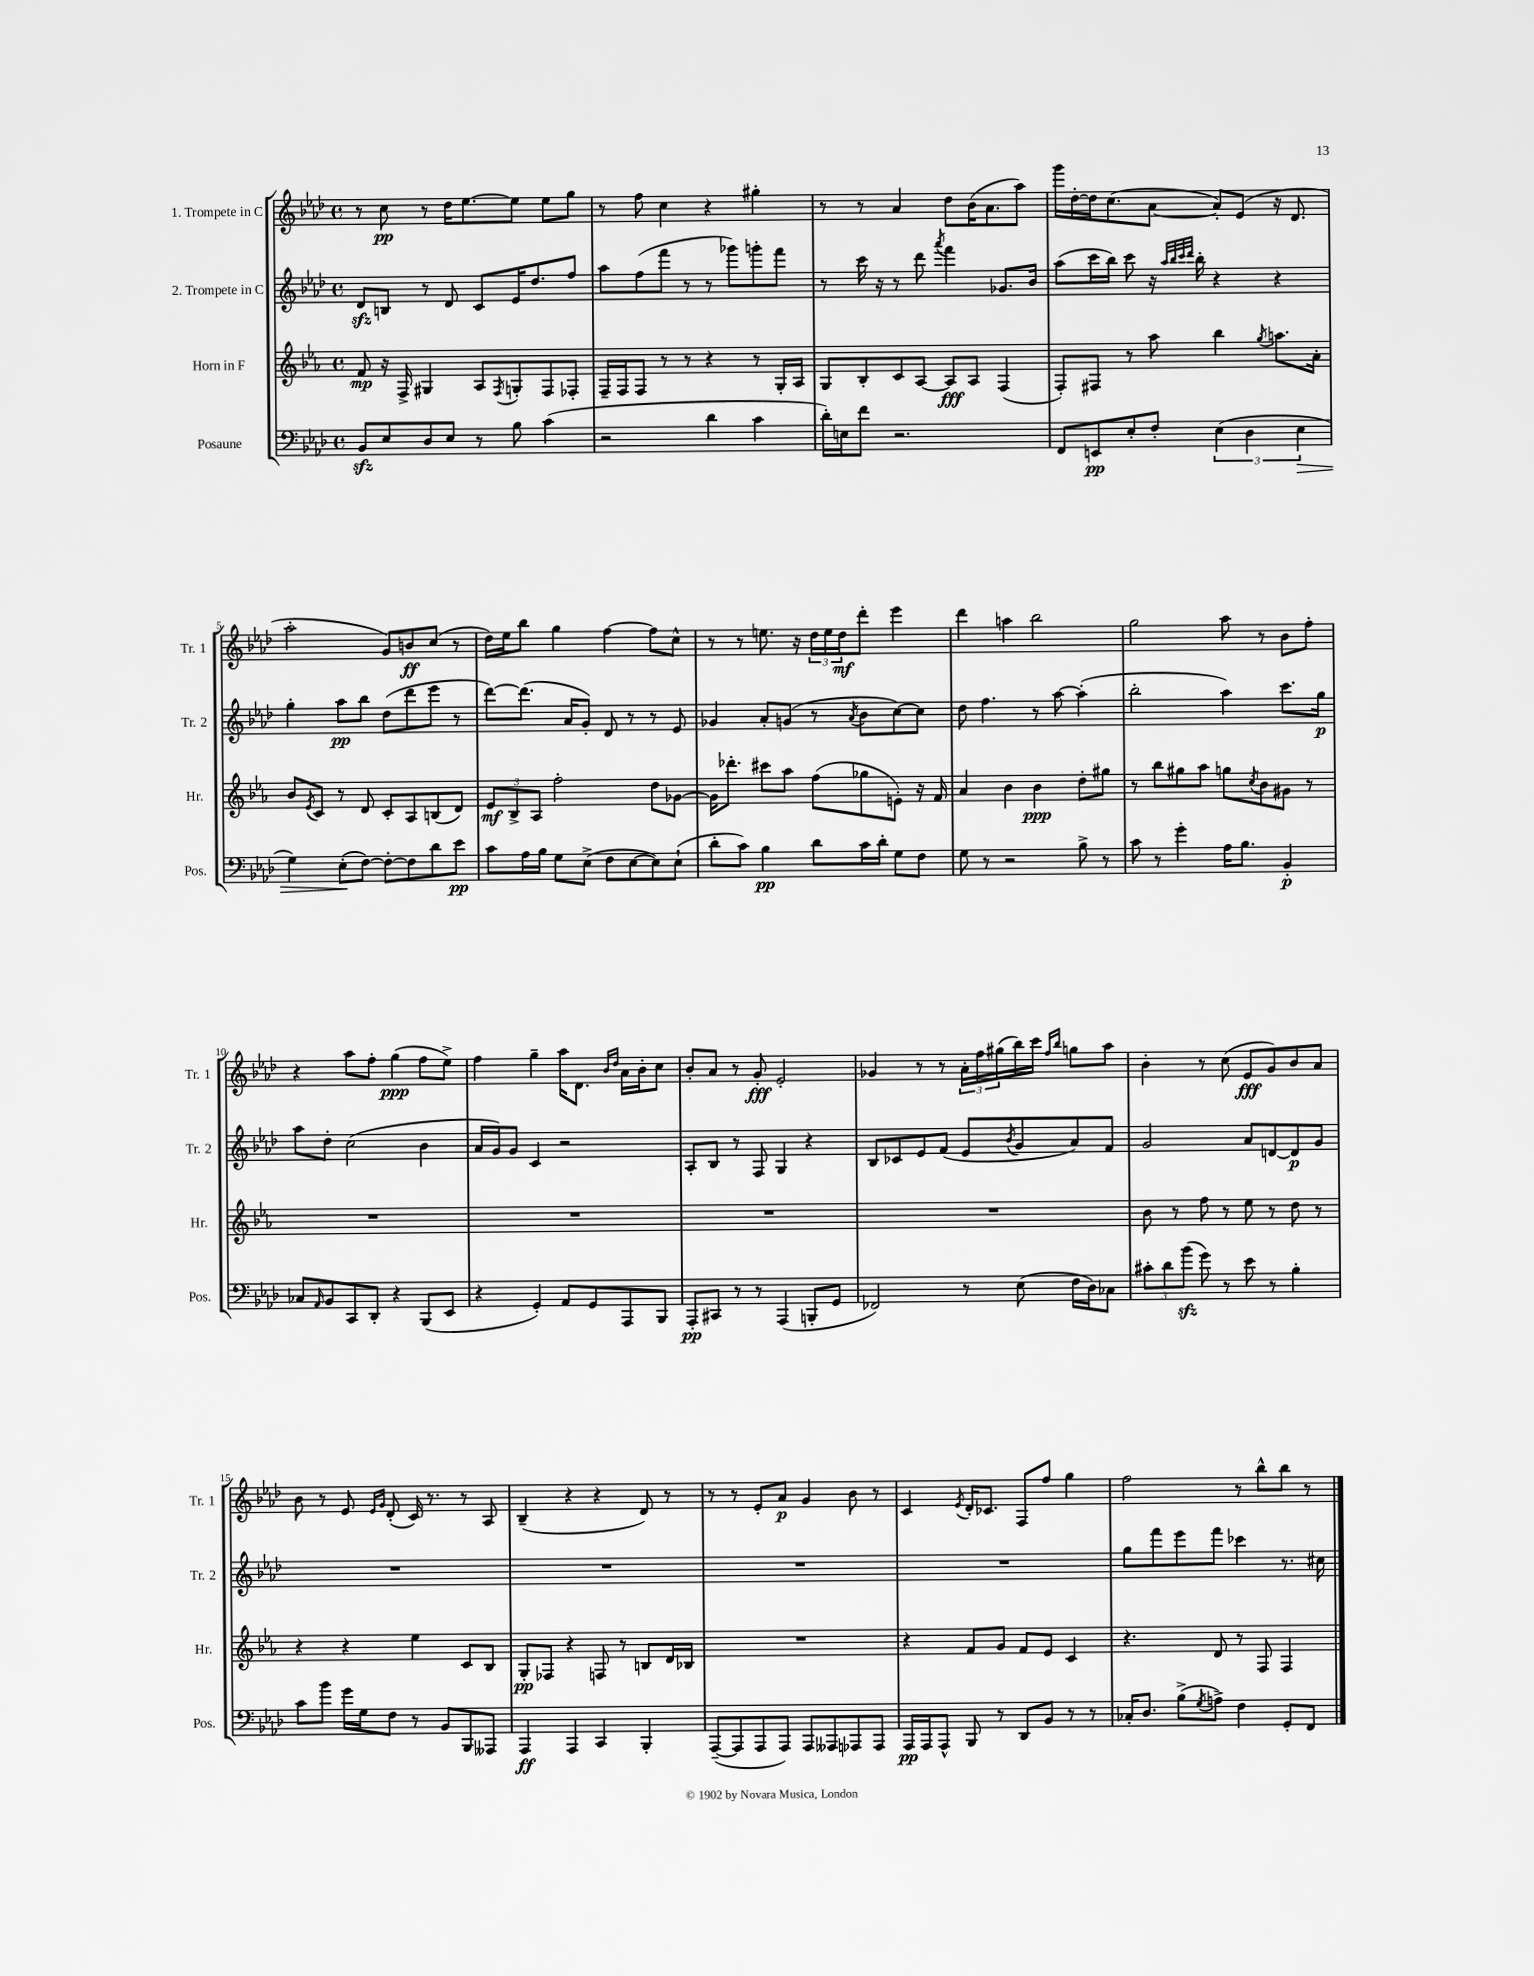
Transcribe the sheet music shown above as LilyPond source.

<<
\new StaffGroup <<
\new Staff = "s0" \with { instrumentName = "1. Trompete in C" shortInstrumentName = "Tr. 1" } {
    \clef treble \key aes \major \defaultTimeSignature \time 4/4
    r8 c''8\pp r8 des''16 ees''8.~ ees''8 ees''8 g''8 |
    r8 f''8 c''4 r4 gis''4-. |
    r8 r8 aes'4 des''8 bes'16( aes'8. aes''8) |
    g'''16 des''16~-. des''16 c''8.( aes'8~ aes'8-.) ees'8( r16 des'8. |
    aes''2-. g'8) b'8\ff c''8( r8 |
    des''16) ees''16 bes''8 g''4 f''4~ f''8 c''8-^ |
    r8 r8 e''8. r16 \tuplet 3/2 { des''16 e''16 des''16\mf } des'''8-. ees'''4 |
    des'''4 a''4 bes''2 |
    g''2 aes''8 r8 bes'8 f''8-. |
    r4 aes''8 f''8-. g''4\ppp( f''8 ees''8->) |
    f''4 g''4-- aes''16 des'8. \grace { bes'16 des''16 } aes'16 bes'16-. c''8 |
    bes'8-. aes'8 r8 g'8-.\fff ees'2-. |
    ges'4 r8 r8 \tuplet 3/2 { aes'16-. f''16 gis''16( } bes''16) c'''16 \grace { f''16 bes''16 } g''8 aes''8 |
    bes'4-. r8 c''8( ees'8\fff g'8) bes'8 aes'8 |
    bes'8 r8 ees'8 \grace { ees'16 g'16 } des'8-.( c'16) r8. r8 aes8 |
    bes4--( r4 r4 des'8) r8 |
    r8 r8 ees'8-. aes'8\p g'4 bes'8 r8 |
    c'4 \acciaccatura { ees'8 } des'16-. ces'8. f8 f''8 g''4 |
    f''2 r8 bes''8-^ bes''8 r8 \bar "|." |
}
\new Staff = "s1" \with { instrumentName = "2. Trompete in C" shortInstrumentName = "Tr. 2" } {
    \clef treble \key aes \major \defaultTimeSignature \time 4/4
    des'8\sfz b8 r8 des'8 c'8 ees'16 des''8. f''8 |
    aes''8 f''8( f'''8 r8 r8 ges'''8) g'''8-. f'''8 |
    r8 c'''16 r16 r8 des'''8 \acciaccatura { aes'''8 } f'''4 ges'8. bes'16 |
    aes''8( c'''16 bes''16) c'''8 r16 \grace { aes''32 bes''32 c'''32 des'''32 } bes''16-. r4 r4 |
    g''4-. aes''8\pp bes''8 des''8( des'''8 ees'''8 r8 |
    des'''8~) des'''8.( aes'16 g'8-.) des'8 r8 r8 ees'8 |
    ges'4 aes'8-. g'8( r8 \acciaccatura { aes'8 } bes'8 c''8~) c''8 |
    des''8 f''4. r8 aes''8~ aes''4-.( |
    bes''2-. aes''4) c'''8. g''16\p |
    aes''8 des''8-. c''2( bes'4 |
    aes'16 g'16) g'8 c'4 r2 |
    aes8-. bes8 r8 f8 g4 r4 |
    bes8 ces'8 ees'8 f'8( ees'8 \acciaccatura { bes'8 } g'8 aes'8) f'8 |
    g'2 aes'8 d'8~ d'8\p g'8 |
    R1 |
    R1 |
    R1 |
    R1 |
    g''8 f'''8 ees'''8 f'''8 ces'''4 r8. cis''16 \bar "|." |
}
\new Staff = "s2" \with { instrumentName = "Horn in F" shortInstrumentName = "Hr." } {
    \clef treble \key ees \major \defaultTimeSignature \time 4/4
    f'8\mp r16 f16-> gis4 aes8 \acciaccatura { f8 } g8-. f8 fes8-. |
    f16-- f16 f8 r8 r8 r4 r8 g16-. aes16 |
    g8 bes8-. c'8 aes8~ aes8\fff aes8 f4( |
    f8-.) fis8 r8 aes''8 bes''4 \acciaccatura { g''8 } a''8. aes'16-. |
    bes'8 \acciaccatura { ees'8 } c'8 r8 d'8 c'8-. aes8 b8( d'8) |
    \tuplet 3/2 { ees'8\mf bes8-> aes8 } f''2-. d''8 ges'8~ |
    ges'16 des'''8.-. cis'''8 aes''8 f''8( ges''8 e'8-.) r16 f'16 |
    aes'4 bes'4 bes'4\ppp d''8-. gis''8 |
    r8 bes''8 gis''8 aes''8 g''8 \acciaccatura { c''8 } bes'8 gis'8 r8 |
    R1 |
    R1 |
    R1 |
    R1 |
    bes'8 r8 f''8 r8 ees''8 r8 d''8 r8 |
    r4 r4 ees''4 c'8 bes8 |
    g8-.\pp fes8 r4 f8 r8 b8 d'16 bes16 |
    R1 |
    r4 f'8 g'8 f'8 ees'8 c'4 |
    r4. d'8 r8 f8 f4 \bar "|." |
}
\new Staff = "s3" \with { instrumentName = "Posaune" shortInstrumentName = "Pos." } {
    \clef bass \key aes \major \defaultTimeSignature \time 4/4
    bes,8\sfz ees8 des8 ees8 r8 bes8 c'4( |
    r2 des'4 c'4 |
    des'16-.) e16 f'8 r2. |
    f,8 e,8\pp ees8-. f8-. \tuplet 3/2 { ees4( des4 ees4\> } |
    g4) ees8-.\!( f8~) f8~-. f8 des'8 ees'8\pp |
    c'8 aes16 bes16 g8 ees8->( f8 ees8~ ees8) ees8-!( |
    des'8-. c'8) bes4\pp des'8 c'16 des'16-. g8 f8 |
    g8 r8 r2 bes8-> r8 |
    c'8 r8 g'4-. aes16 bes8. bes,4-.\p |
    ces8 \grace { aes,16 } bes,8 c,8 des,8-. r4 bes,,8( ees,8 |
    r4 g,4-.) aes,8 g,8 aes,,8 bes,,8 |
    aes,,8-.\pp cis,8 r8 r8 aes,,4( b,,8-. g,8 |
    fes,2) r8 ees8( f16 des16) ces8 |
    \tuplet 3/2 { cis'8-. des'8 bes'8\sfz( } g'8) r8 ees'8 r8 bes4-. |
    c'8 bes'8 g'16 g16 f8 r8 bes,8 bes,,8 aeses,,8 |
    aes,,4\ff aes,,4 c,4 bes,,4-. |
    aes,,8~--( aes,,8 aes,,8 aes,,8) aes,,8 aeses,,8 aes,,8 aes,,8 |
    aes,,16\pp aes,,16 aes,,8-^ bes,,8 r8 des,8 bes,8 r8 r8 |
    ces16-. des8. bes8->( \acciaccatura { g8 } a8->) f4 g,8-. f,8 \bar "|." |
}
>>
>>
